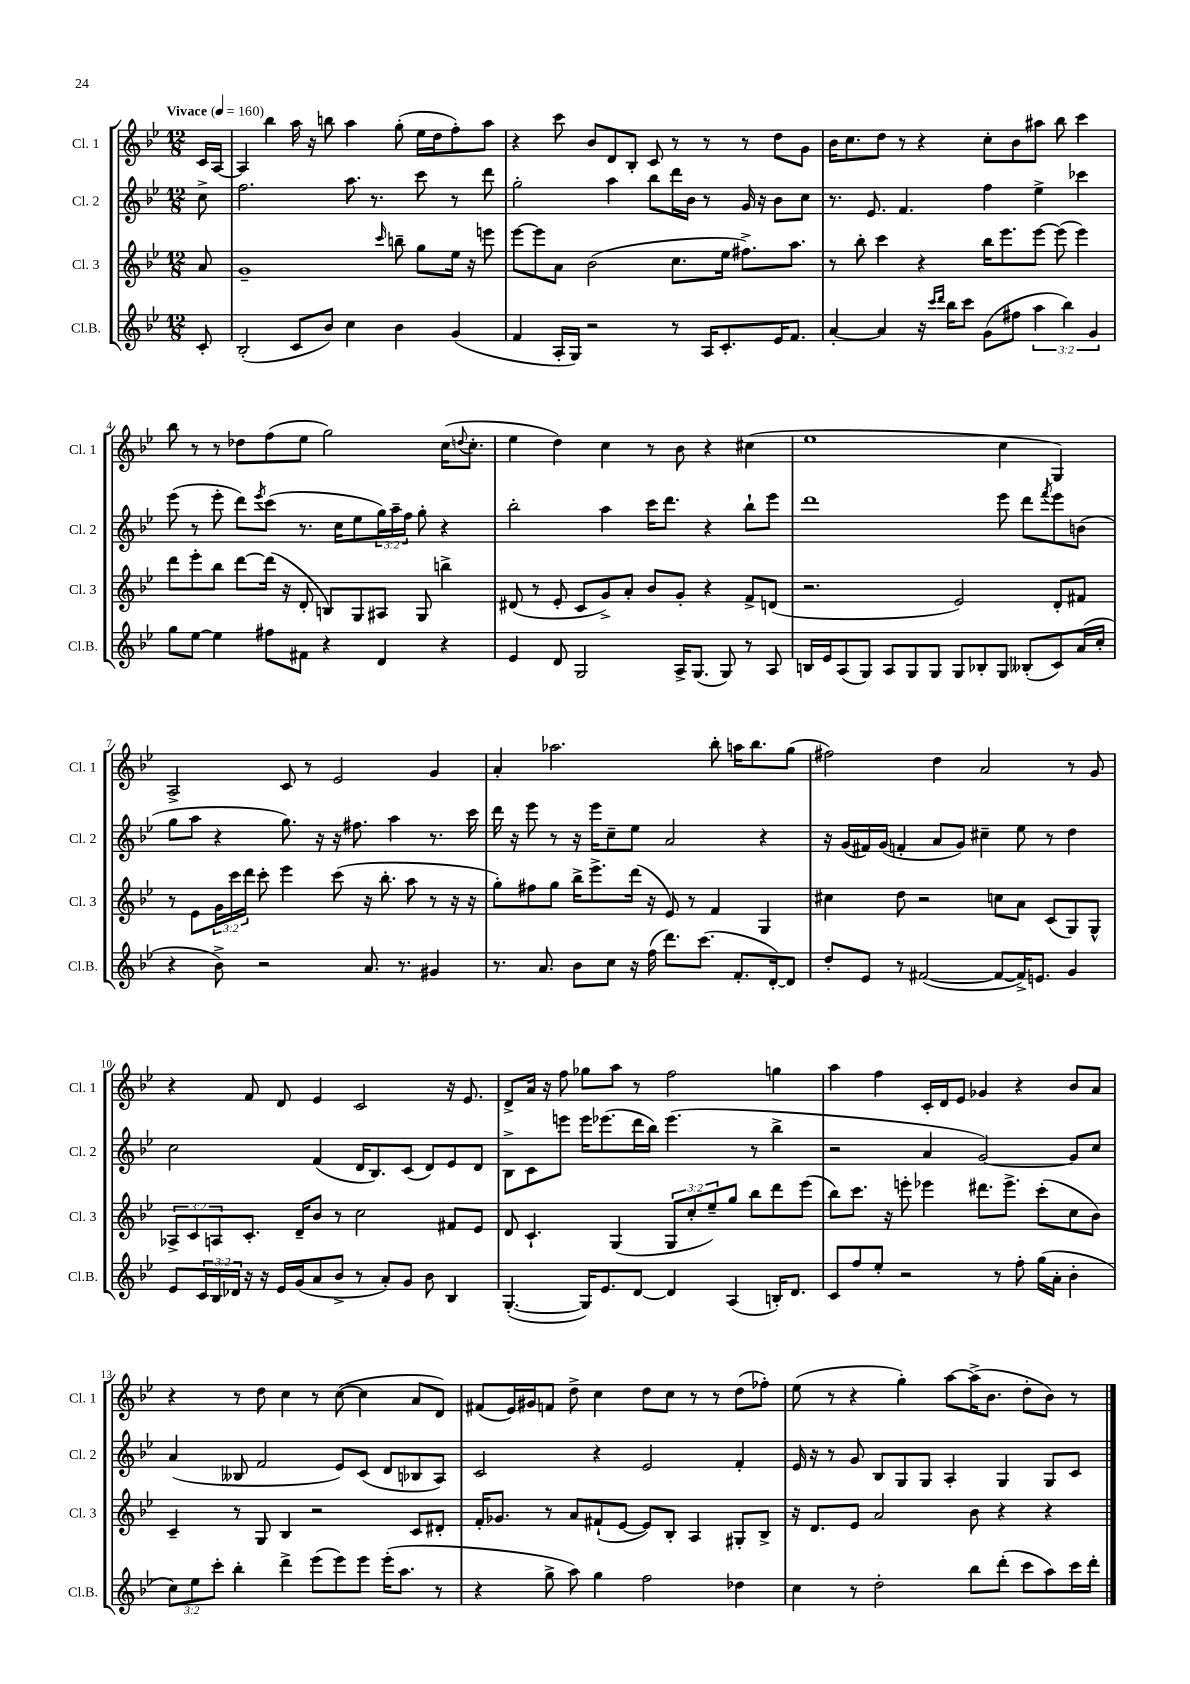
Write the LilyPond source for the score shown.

<<
\new StaffGroup <<
\new Staff = "s0" \with { instrumentName = "Cl. 1" shortInstrumentName = "Cl. 1" } {
    \clef treble \key bes \major \numericTimeSignature \time 12/8 \partial 8 \tempo "Vivace" 4 = 160
    c'16 a16~ |
    a4 bes''4 a''16 r16 b''8 a''4 g''8-.( ees''16 d''16 f''8-.) a''8 |
    r4 c'''8 bes'8 d'8 bes8-. c'8 r8 r8 r8 d''8 g'8 |
    bes'16 c''8. d''8 r8 r4 c''8-. bes'8 ais''8 bes''8 c'''4 |
    bes''8 r8 r8 des''8 f''8( ees''8 g''2) c''16( \appoggiatura { d''8 } c''8.-. |
    ees''4 d''4) c''4 r8 bes'8 r4 cis''4( |
    ees''1 c''4 g4) |
    a2-> c'8 r8 ees'2 g'4 |
    a'4-. aes''2. bes''8-. a''16 bes''8. g''8( |
    fis''2) d''4 a'2 r8 g'8 |
    r4 f'8 d'8 ees'4 c'2 r16 ees'8. |
    d'8-> a'16 r16 f''8 ges''8 a''8 r8 f''2 g''4 |
    a''4 f''4 c'16-. d'16 ees'8 ges'4 r4 bes'8 a'8 |
    r4 r8 d''8 c''4 r8 c''8~( c''4 a'8 d'8) |
    fis'8( ees'16) gis'16 f'8 d''8-> c''4 d''8 c''8 r8 r8 d''8( fes''8-.) |
    ees''8( r8 r4 g''4-.) a''8~ a''16->( bes'8. d''8-. bes'8) r8 \bar "|." |
}
\new Staff = "s1" \with { instrumentName = "Cl. 2" shortInstrumentName = "Cl. 2" } {
    \clef treble \key bes \major \numericTimeSignature \time 12/8 \override Staff.TupletNumber.text = #tuplet-number::calc-fraction-text \partial 8
    c''8-> |
    f''2. a''8. r8. c'''8 r8 d'''8 |
    g''2-. a''4 bes''8 d'''16 bes'16 r8 g'16 r16 bes'8 c''8 |
    r8. ees'8. f'4. f''4 ees''4-> ces'''4 |
    ees'''8( r8 ees'''8-. d'''8) \acciaccatura { ees'''8 } c'''8( r8. c''16 ees''8 \tuplet 3/2 { g''16) a''16-- f''16 } g''8-. r4 |
    bes''2-. a''4 c'''16 d'''8. r4 bes''8-! ees'''8 |
    d'''1 ees'''8 d'''8 \acciaccatura { f'''8 } ees'''8 b'8( |
    g''8 a''8 r4 g''8.) r16 r16 fis''8. a''4 r8. c'''16 |
    d'''16 r16 ees'''8 r8 r16 ees'''16 c''8-- ees''8 a'2 r4 |
    r16 g'16( fis'16) g'16( f'4-. a'8 g'8) cis''4-- ees''8 r8 d''4 |
    c''2 f'4( d'16 bes8.) c'8( d'8) ees'8 d'8 |
    bes8-> c'8 e'''8 e'''16 ees'''8.( d'''16 bes''16) ees'''4.( r8 bes''4-> |
    r2 a'4 g'2~) g'8 c''8 |
    a'4( beses8 f'2 ees'8) c'8( d'8 bes8 a8) |
    c'2 r4 ees'2 f'4-. |
    ees'16 r16 r8 g'8 bes8 g8 g8 a4-. g4 g8 c'8 \bar "|." |
}
\new Staff = "s2" \with { instrumentName = "Cl. 3" shortInstrumentName = "Cl. 3" } {
    \clef treble \key bes \major \numericTimeSignature \time 12/8 \override Staff.TupletNumber.text = #tuplet-number::calc-fraction-text \partial 8
    a'8 |
    g'1-- \grace { c'''16 } b''8-- g''8 ees''16 r16 e'''8 |
    ees'''8~ ees'''8 a'8 bes'2( c''8. ees''16 fis''8.->) a''8. |
    r8 bes''8-. c'''4 r4 bes''16 ees'''8. ees'''8~ ees'''8( ees'''4) |
    d'''8 ees'''8-. bes''8 d'''8~ d'''16( r16 d'8-. b8) g8 ais8 g8 b''4-> |
    dis'8( r8 ees'8-. c'8 g'8->) a'8-. bes'8 g'8-. r4 f'8-> d'8( |
    r2. ees'2) d'8-. fis'8 |
    r8 ees'8 \tuplet 3/2 { g'16 c'''16 d'''16 } c'''8-. ees'''4 c'''8( r16 bes''8.-. a''8 r8 r16 r16 |
    g''8-.) fis''8 g''8 bes''16-> ees'''8.-> d'''16( r16 ees'8) r8 f'4 g4 |
    cis''4 d''8 r2 c''8 a'8 c'8( g8) g8-^ |
    \tuplet 3/2 { aes8-> c'8 a8 } c'8.-. d'16-- bes'8 r8 c''2 fis'8 ees'8 |
    d'8 c'4.-! g4( \tuplet 3/2 { g8 c''8-. ees''8--) } g''8 bes''8 d'''8 ees'''8( |
    bes''8) c'''8. r16 e'''8-. ees'''4 dis'''8. ees'''8.-> c'''8-.( c''8 bes'8) |
    c'4-- r8 g8 bes4 r2 c'8 dis'8-. |
    f'16-. ges'8. r8 a'8 fis'8-!( ees'8~ ees'8) bes8-. a4 gis8-. bes8-> |
    r16 d'8. ees'8 a'2 bes'8 r4 r4 \bar "|." |
}
\new Staff = "s3" \with { instrumentName = "Cl.B." shortInstrumentName = "Cl.B." } {
    \clef treble \key bes \major \numericTimeSignature \time 12/8 \override Staff.TupletNumber.text = #tuplet-number::calc-fraction-text \partial 8
    c'8-. |
    bes2-.( c'8 bes'8) c''4 bes'4 g'4( |
    f'4 a16-. g16) r2 r8 a16 c'8.-. ees'16 f'8. |
    a'4~-. a'4 r16 \grace { c'''16 d'''16 } bes''16 c'''8 g'8( fis''8 \tuplet 3/2 { a''4 bes''4) g'4 } |
    g''8 ees''8~ ees''4 fis''8 fis'8 r4 d'4 r4 |
    ees'4 d'8 g2 a16-> g8.( g8) r8 a8 |
    b16 ees'16 a8( g8) a8 g8 g8 g8 bes8-. g8 beses8-.( c'8) a'16( c''16-. |
    r4 bes'8->) r2 a'8. r8. gis'4 |
    r8. a'8. bes'8 c''8 r16 f''16( d'''8.) c'''8.( f'8.-. d'16~-.) d'8 |
    d''8-. ees'8 r8 fis'2~( fis'8~ fis'16->) e'8. g'4 |
    ees'8 \tuplet 3/2 { c'16 bes16 des'16 } r16 r16 ees'16 g'16( a'8 bes'8-> r8 a'8-.) g'8 bes'8 bes4 |
    g4.~-.( g16) ees'8. d'8~ d'4 a4( b16-.) d'8. |
    c'8 f''8 ees''8-. r2 r8 f''8-. g''16( a'16-. bes'4-. |
    \tuplet 3/2 { c''8) ees''8 c'''8-. } bes''4-. d'''4-> ees'''8( ees'''8) ees'''8 ees'''16-.( a''8. r8 |
    r4 g''8-> a''8) g''4 f''2 des''4 |
    c''4 r8 d''2-. bes''8 d'''8-.( c'''8 a''8) c'''16 d'''16-. \bar "|." |
}
>>
>>
